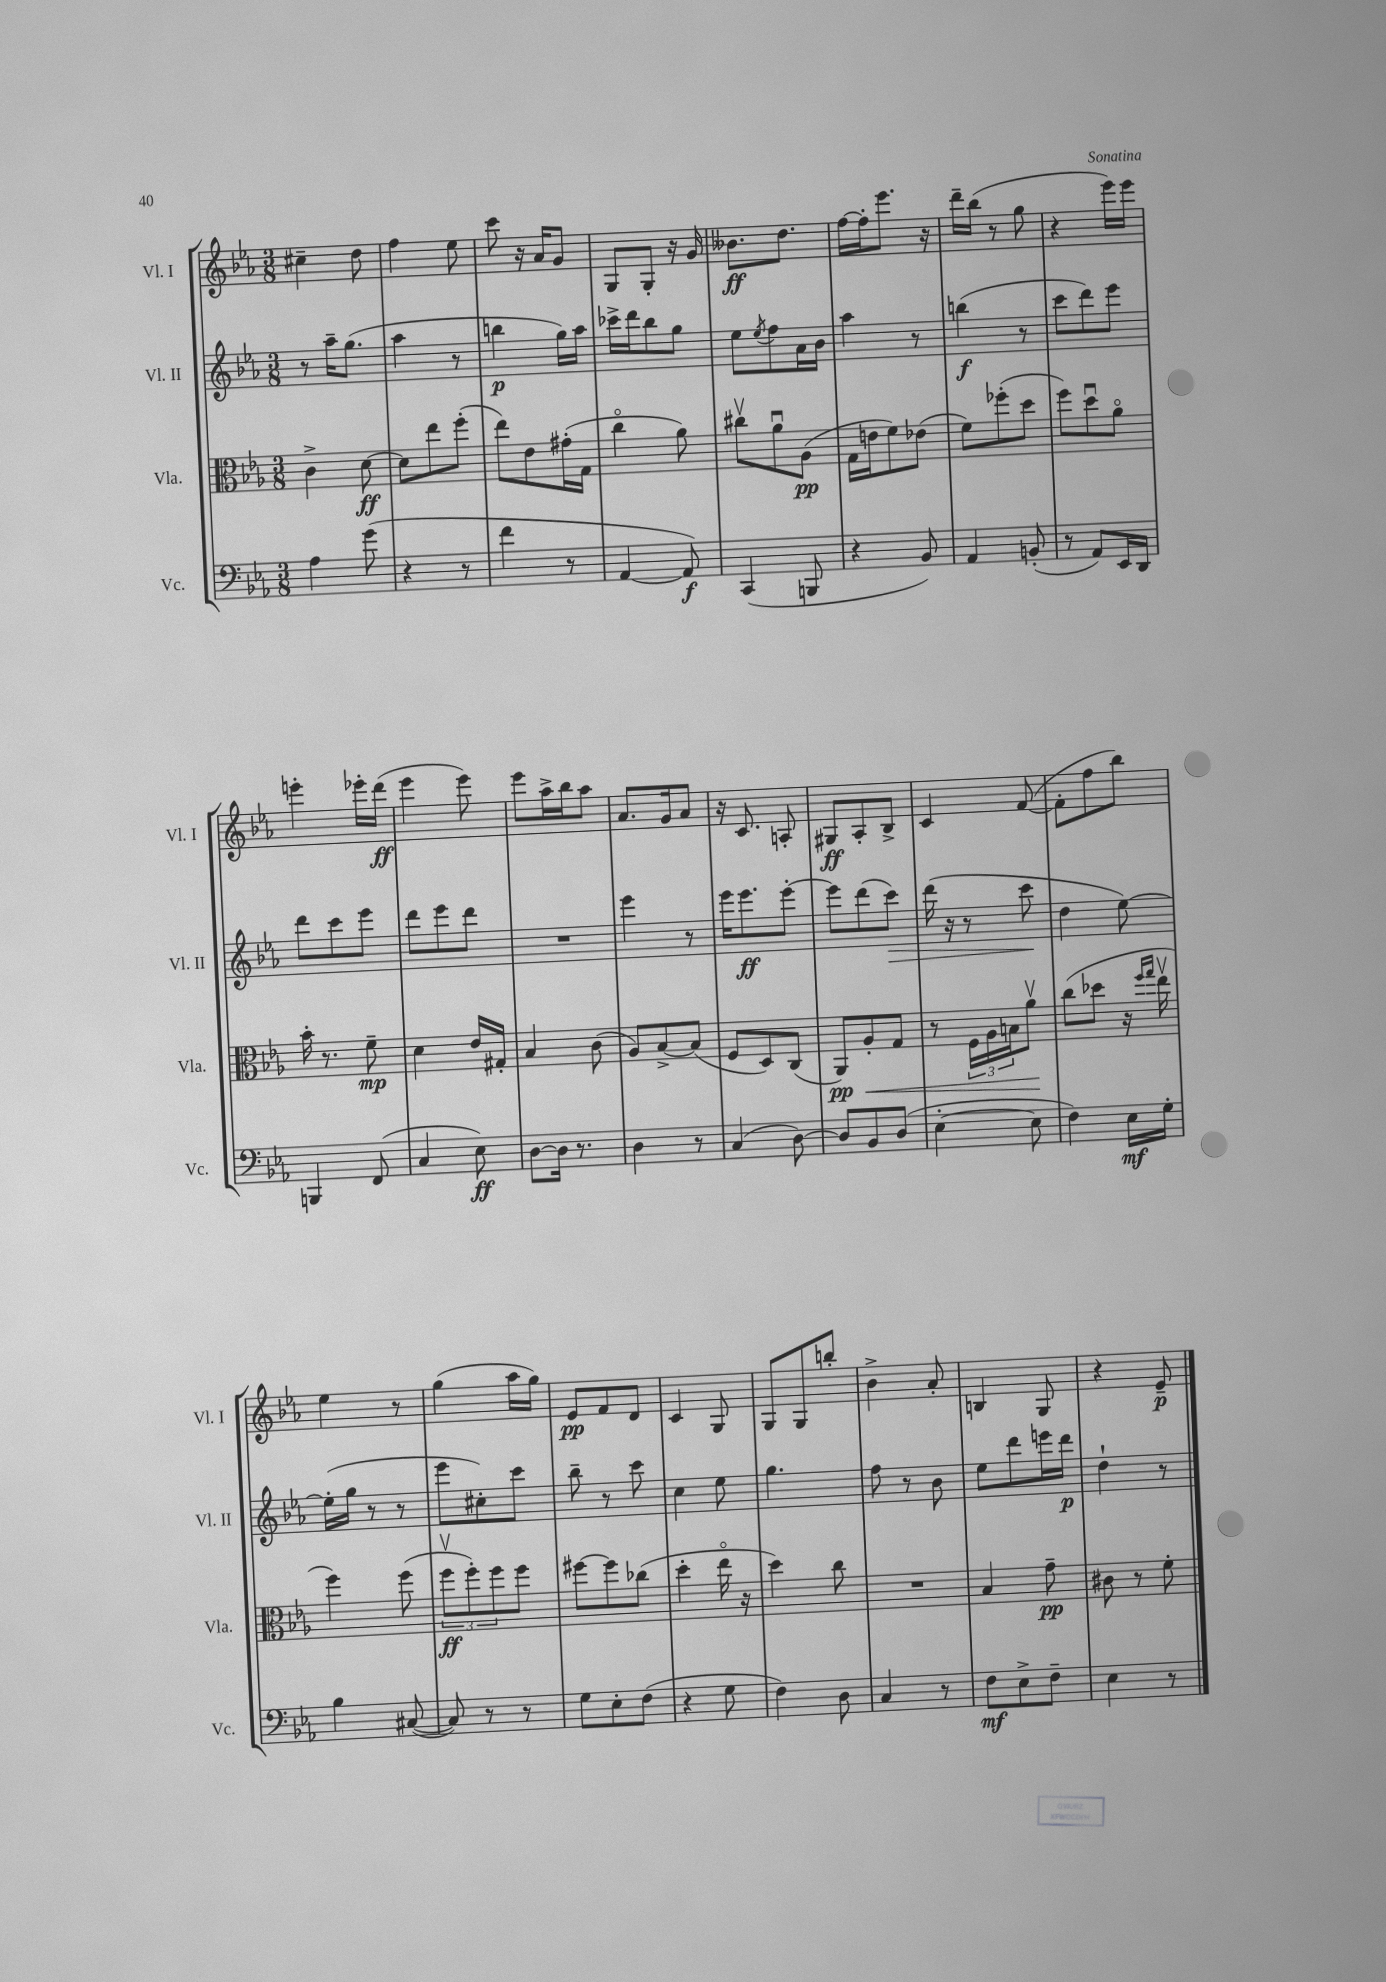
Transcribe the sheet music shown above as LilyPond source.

<<
\new StaffGroup <<
\new Staff = "s0" \with { instrumentName = "Vl. I" shortInstrumentName = "Vl. I" } {
    \clef treble \key ees \major \numericTimeSignature \time 3/8
    cis''4-- d''8 |
    f''4 ees''8 |
    c'''8 r16 aes'16 g'8 |
    g8 g8-. r16 g'16 |
    beses'8.\ff d''8. |
    f''16~ f''16-. ees'''8. r16 |
    d'''16-- bes''16( r8 g''8 |
    r4 ees'''16) ees'''16 |
    e'''4-. ees'''16-. d'''16\ff( |
    ees'''4 ees'''8) |
    ees'''8 aes''16-> bes''16 aes''8 |
    aes'8. g'16 aes'8 |
    r16 c'8. a8-. |
    gis8\ff aes8-. bes8-> |
    c'4 f'8~( |
    f'8-. f''8 bes''8) |
    ees''4 r8 |
    g''4( aes''16 g''16) |
    ees'8\pp f'8 d'8 |
    c'4 g8 |
    g8 g8 b''8-. |
    bes'4-> aes'8-. |
    b4 g8 |
    r4 ees'8--\p \bar "|." |
}
\new Staff = "s1" \with { instrumentName = "Vl. II" shortInstrumentName = "Vl. II" } {
    \clef treble \key ees \major \numericTimeSignature \time 3/8
    r8 aes''16-- g''8.( |
    aes''4 r8 |
    b''4\p g''16) aes''16 |
    ces'''16-> d'''16 bes''8 g''8 |
    ees''8 \acciaccatura { ees''8 } f''8 aes'16 bes'16 |
    aes''4 r8 |
    b''4\f( r8 |
    c'''8 d'''8) ees'''8 |
    d'''8 c'''8 ees'''8 |
    d'''8 ees'''8 d'''8 |
    R4. |
    ees'''4 r8 |
    ees'''16 ees'''8.\ff ees'''8~-. |
    ees'''8 d'''8( c'''8\>) |
    d'''16( r16 r8 c'''8\! |
    d''4 ees''8~) |
    ees''16-.( g''16 r8 r8 |
    ees'''8 cis''8-.) c'''8 |
    bes''8-- r8 c'''8 |
    c''4 ees''8 |
    g''4. |
    f''8 r8 bes'8 |
    ees''8 d'''8 e'''16 d'''16\p |
    d''4-! r8 \bar "|." |
}
\new Staff = "s2" \with { instrumentName = "Vla." shortInstrumentName = "Vla." } {
    \clef alto \key ees \major \numericTimeSignature \time 3/8
    c'4-> d'8~\ff |
    d'8 ees''8 f''8-.( |
    ees''8) ees'8 gis'16-.( g16 |
    c''4\flageolet aes'8) |
    cis''8\upbow aes'8\downbow aes8\pp( |
    g16 e'16 f'8) ees'8( |
    f'8) fes''8-.( d''8 |
    f''8) d''8\downbow aes'8\flageolet |
    bes'16-. r8. f'8--\mp |
    d'4 ees'16 gis16-. |
    bes4 c'8( |
    aes8) bes8~-> bes8( |
    f8 d8) c8( |
    aes,8\pp) aes8-.\< g8 |
    r8 \tuplet 3/2 { f16 aes16 b16 } aes'8\upbow\! |
    c''8( des''8 r16 \grace { f''16 g''16 } ees''16\upbow |
    f''4) f''8( |
    \tuplet 3/2 { f''8\upbow\ff f''8-.) f''8 } f''8 |
    fis''8~ fis''8 ces''8( |
    d''4-. ees''16\flageolet r16 |
    d''4) c''8 |
    R4. |
    bes4 g'8--\pp |
    cis'8 r8 f'8-. \bar "|." |
}
\new Staff = "s3" \with { instrumentName = "Vc." shortInstrumentName = "Vc." } {
    \clef bass \key ees \major \numericTimeSignature \time 3/8
    aes4 g'8( |
    r4 r8 |
    f'4 r8 |
    aes,4~ aes,8\f) |
    c,4( b,,8 |
    r4 bes,8) |
    aes,4 b,8-.( |
    r8 aes,8) ees,16 d,16 |
    b,,4 f,8( |
    c4 ees8\ff) |
    d8~ d16 r8. |
    d4 r8 |
    c4( d8~) |
    d8 bes,8 d8( |
    ees4~-. ees8 |
    f4) ees16\mf g16-. |
    bes4 cis8~( |
    cis8) r8 r8 |
    g8 ees8-. f8( |
    r4 g8 |
    f4) d8 |
    c4 r8 |
    f8\mf ees8-> f8-- |
    ees4 r8 \bar "|." |
}
>>
>>
\layout { \context { \Score \remove "Bar_number_engraver" } }
